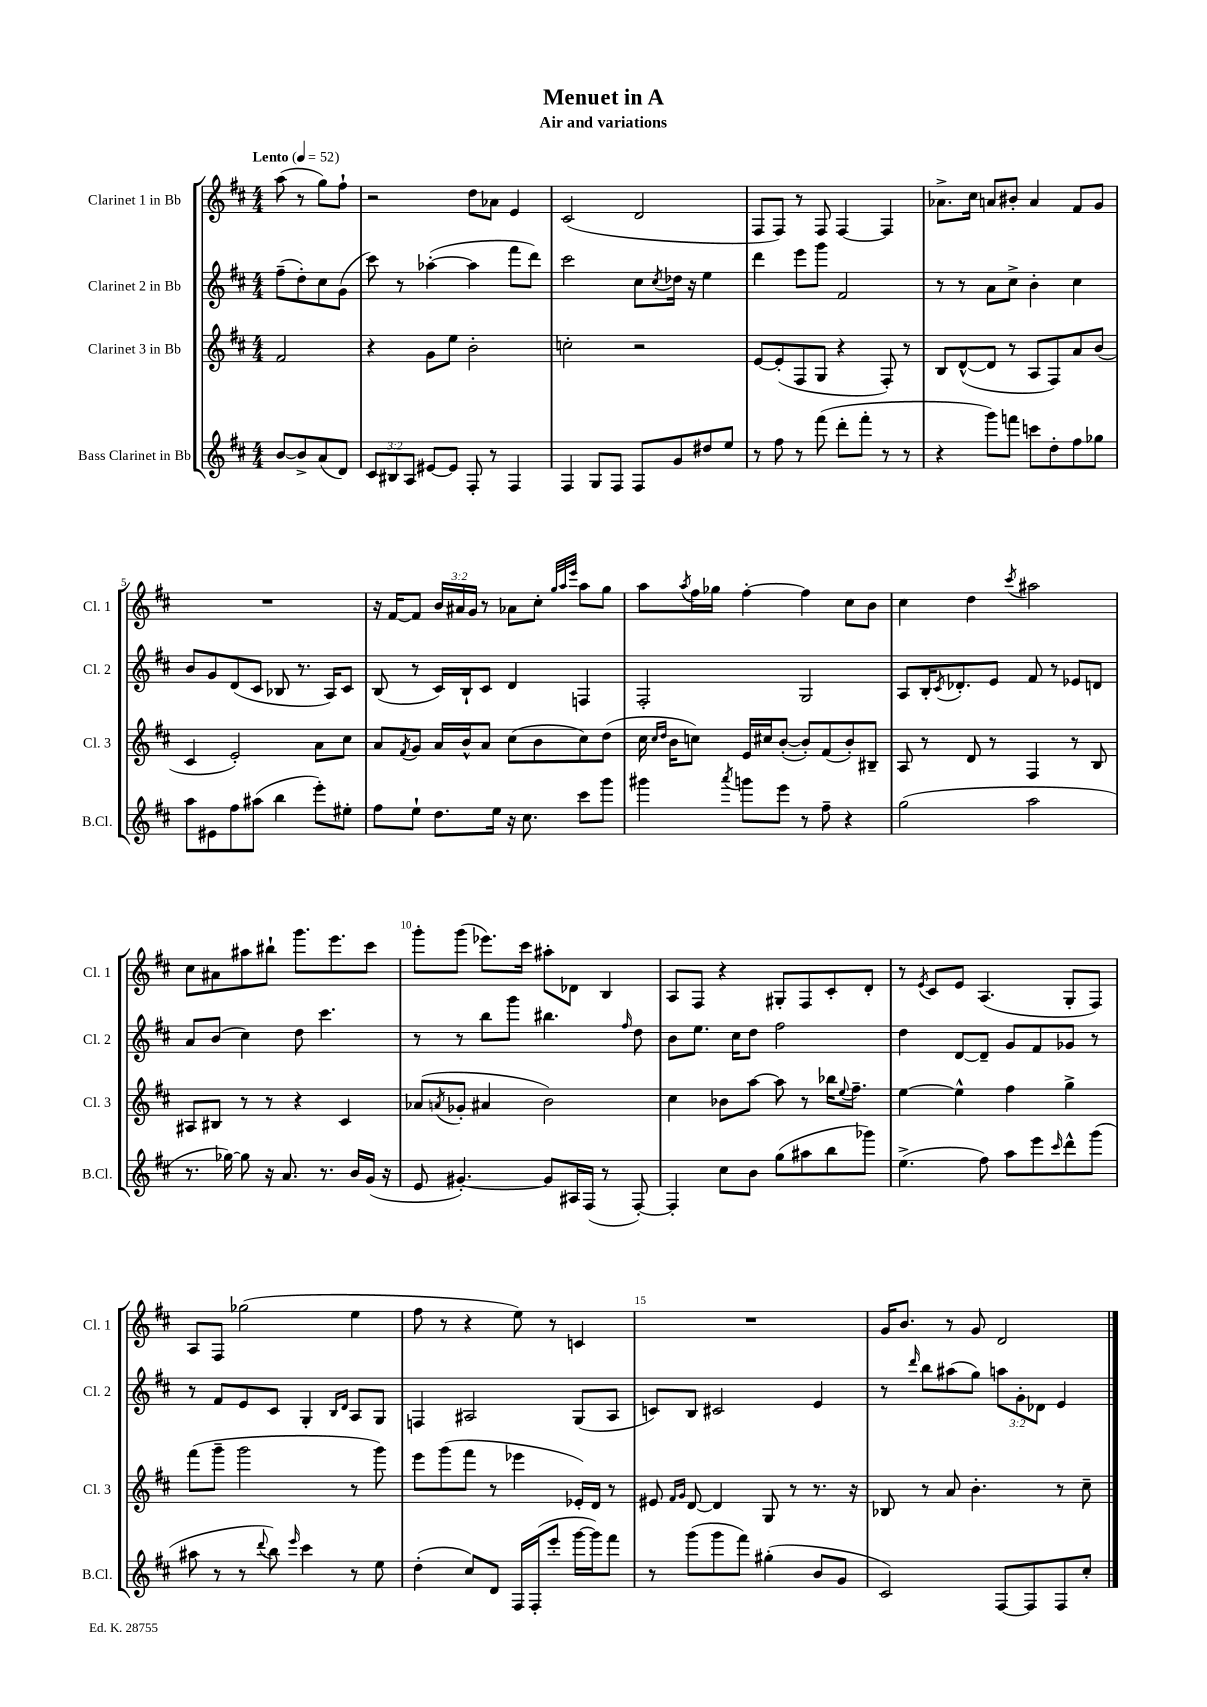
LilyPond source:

\header { title = "Menuet in A" subtitle = "Air and variations" }
<<
\new StaffGroup <<
\new Staff = "s0" \with { instrumentName = "Clarinet 1 in Bb" shortInstrumentName = "Cl. 1" } {
    \clef treble \key d \major \numericTimeSignature \time 4/4 \override Staff.TupletNumber.text = #tuplet-number::calc-fraction-text \partial 2 \tempo "Lento" 4 = 52
    a''8( r8 g''8) fis''8-! |
    r2 d''8 aes'8 e'4 |
    cis'2( d'2 |
    fis8 fis8) r8 fis8 fis4~ fis4 |
    aes'8.-> cis''16 a'8 bis'8-. a'4 fis'8 g'8 |
    R1 |
    r16 fis'16~ fis'8 \tuplet 3/2 { b'16 ais'16 g'16 } r8 aes'8 cis''8-. \grace { g''32 a''32 e'''32 } a''8 g''8 |
    a''8 \acciaccatura { a''8 } fis''16 ges''16 fis''4~-. fis''4 cis''8 b'8 |
    cis''4 d''4 \acciaccatura { cis'''8 } ais''2 |
    cis''8 ais'8 ais''8 bis''8-! g'''8. e'''8. cis'''8 |
    g'''8-. g'''8( ees'''8.) cis'''16 ais''8-. des'8 b4 |
    a8 fis8 r4 gis8-. fis8 cis'8-. d'8-. |
    r8 \acciaccatura { e'8 } cis'8 e'8 a4.( g8-. fis8) |
    a8 fis8 ges''2( e''4 |
    fis''8 r8 r4 e''8) r8 c'4 |
    R1 |
    g'16 b'8. r8 g'8 d'2 \bar "|." |
}
\new Staff = "s1" \with { instrumentName = "Clarinet 2 in Bb" shortInstrumentName = "Cl. 2" } {
    \clef treble \key d \major \numericTimeSignature \time 4/4 \override Staff.TupletNumber.text = #tuplet-number::calc-fraction-text \partial 2
    fis''8--( d''8-.) cis''8 g'8( |
    cis'''8) r8 aes''4~-.( aes''4 fis'''8 d'''8) |
    cis'''2 cis''8 \acciaccatura { cis''8 } des''16 r16 e''4 |
    d'''4 e'''8 g'''8 fis'2 |
    r8 r8 a'8 cis''8-> b'4-. cis''4 |
    b'8 g'8 d'8( cis'8 bes8 r8. a16) cis'8 |
    b8( r8 cis'16) b16-! cis'8 d'4 f4 |
    fis2-. g2 |
    a8 b16-. \acciaccatura { cis'8 } des'8.-. e'8 fis'8 r8 ees'8 d'8 |
    a'8 b'8( cis''4) d''8 cis'''4. |
    r8 r8 b''8 g'''8 bis''4. \grace { fis''16 } d''8 |
    b'8 e''8. cis''16 d''8 fis''2 |
    d''4 d'8~ d'8-- g'8 fis'8 ges'8 r8 |
    r8 fis'8 e'8 cis'8 g4-. \grace { b16 d'16 } a8 g8 |
    f4 ais2 g8( ais8 |
    c'8) b8 cis'2 e'4 |
    r8 \grace { d'''16 } b''8 ais''8( g''8) \tuplet 3/2 { a''8 g'8-. des'8 } e'4 \bar "|." |
}
\new Staff = "s2" \with { instrumentName = "Clarinet 3 in Bb" shortInstrumentName = "Cl. 3" } {
    \clef treble \key d \major \numericTimeSignature \time 4/4 \partial 2
    fis'2 |
    r4 g'8 e''8 b'2-. |
    c''2-. r2 |
    e'8~ e'8-.( fis8 g8 r4 fis8-.) r8 |
    b8 d'8~-^( d'8 r8 a8 fis8) a'8 b'8( |
    cis'4 e'2-.) a'8 cis''8 |
    a'8 \acciaccatura { fis'8 } g'8 a'16 b'16-^ a'8 cis''8( b'8 cis''8) d''8( |
    cis''16 \grace { cis''16 d''16 } b'16 c''8) e'16 cis''16 b'8~-.( b'8-.) fis'8( b'8-.) bis8-- |
    a8 r8 d'8 r8 fis4 r8 b8 |
    ais8 bis8 r8 r8 r4 cis'4 |
    aes'8( \acciaccatura { a'8 } ges'8-. ais'4 b'2) |
    cis''4 bes'8 a''8~ a''8 r8 bes''16 \appoggiatura { e''8 } fis''8.-- |
    e''4~ e''4-^ fis''4 g''4-> |
    fis'''8( g'''8-- g'''2 r8 g'''8) |
    e'''8 g'''8( fis'''8 r8 ees'''4 ees'16-.) d'16 r8 |
    eis'8 \grace { fis'16 g'16 } d'8~ d'4 g8 r8 r8. r16 |
    bes8 r8 a'8 b'4.-. r8 cis''8-- \bar "|." |
}
\new Staff = "s3" \with { instrumentName = "Bass Clarinet in Bb" shortInstrumentName = "B.Cl." } {
    \clef treble \key d \major \numericTimeSignature \time 4/4 \override Staff.TupletNumber.text = #tuplet-number::calc-fraction-text \partial 2
    b'8~ b'8-> a'8( d'8) |
    \tuplet 3/2 { cis'8 bis8 a8 } eis'8~ eis'8 fis8-. r8 fis4 |
    fis4 g8 fis8 fis8 g'8 dis''8 e''8 |
    r8 fis''8 r8 fis'''8( d'''8-. fis'''8-. r8 r8 |
    r4 g'''8) f'''8 c'''8 d''8-. fis''8 ges''8 |
    a''8 eis'8 fis''8 ais''8( b''4 e'''8-.) eis''8-. |
    fis''8 e''8-! d''8. e''16 r16 cis''8. cis'''8 g'''8 |
    gis'''4 \acciaccatura { a'''8 } g'''8 e'''8 r8 fis''8-- r4 |
    g''2( a''2 |
    r8. ges''16~) ges''8 r16 a'8. r8. b'16 g'16( r16 |
    e'8 gis'4.~-.) gis'8 ais16 fis16( r8 fis8~-.) |
    fis4-. cis''8 b'8 g''8( ais''8 b''8 ges'''8) |
    e''4.->( fis''8) a''8 e'''8 \grace { cis'''16 } d'''8-^ g'''8( |
    ais''8 r8 r8 \appoggiatura { d'''8 } b''8) \grace { e'''16 } cis'''4 r8 e''8 |
    d''4-.( cis''8) d'8 fis16 fis16-.( e'''8-. g'''16~ g'''16) fis'''8 |
    r8 g'''8( g'''8 fis'''8) gis''4-.( b'8 g'8 |
    cis'2) fis8~ fis8 fis8 cis''8-. \bar "|." |
}
>>
>>
\layout { \context { \Score \override BarNumber.break-visibility = ##(#f #t #t) barNumberVisibility = #(every-nth-bar-number-visible 5) } }
